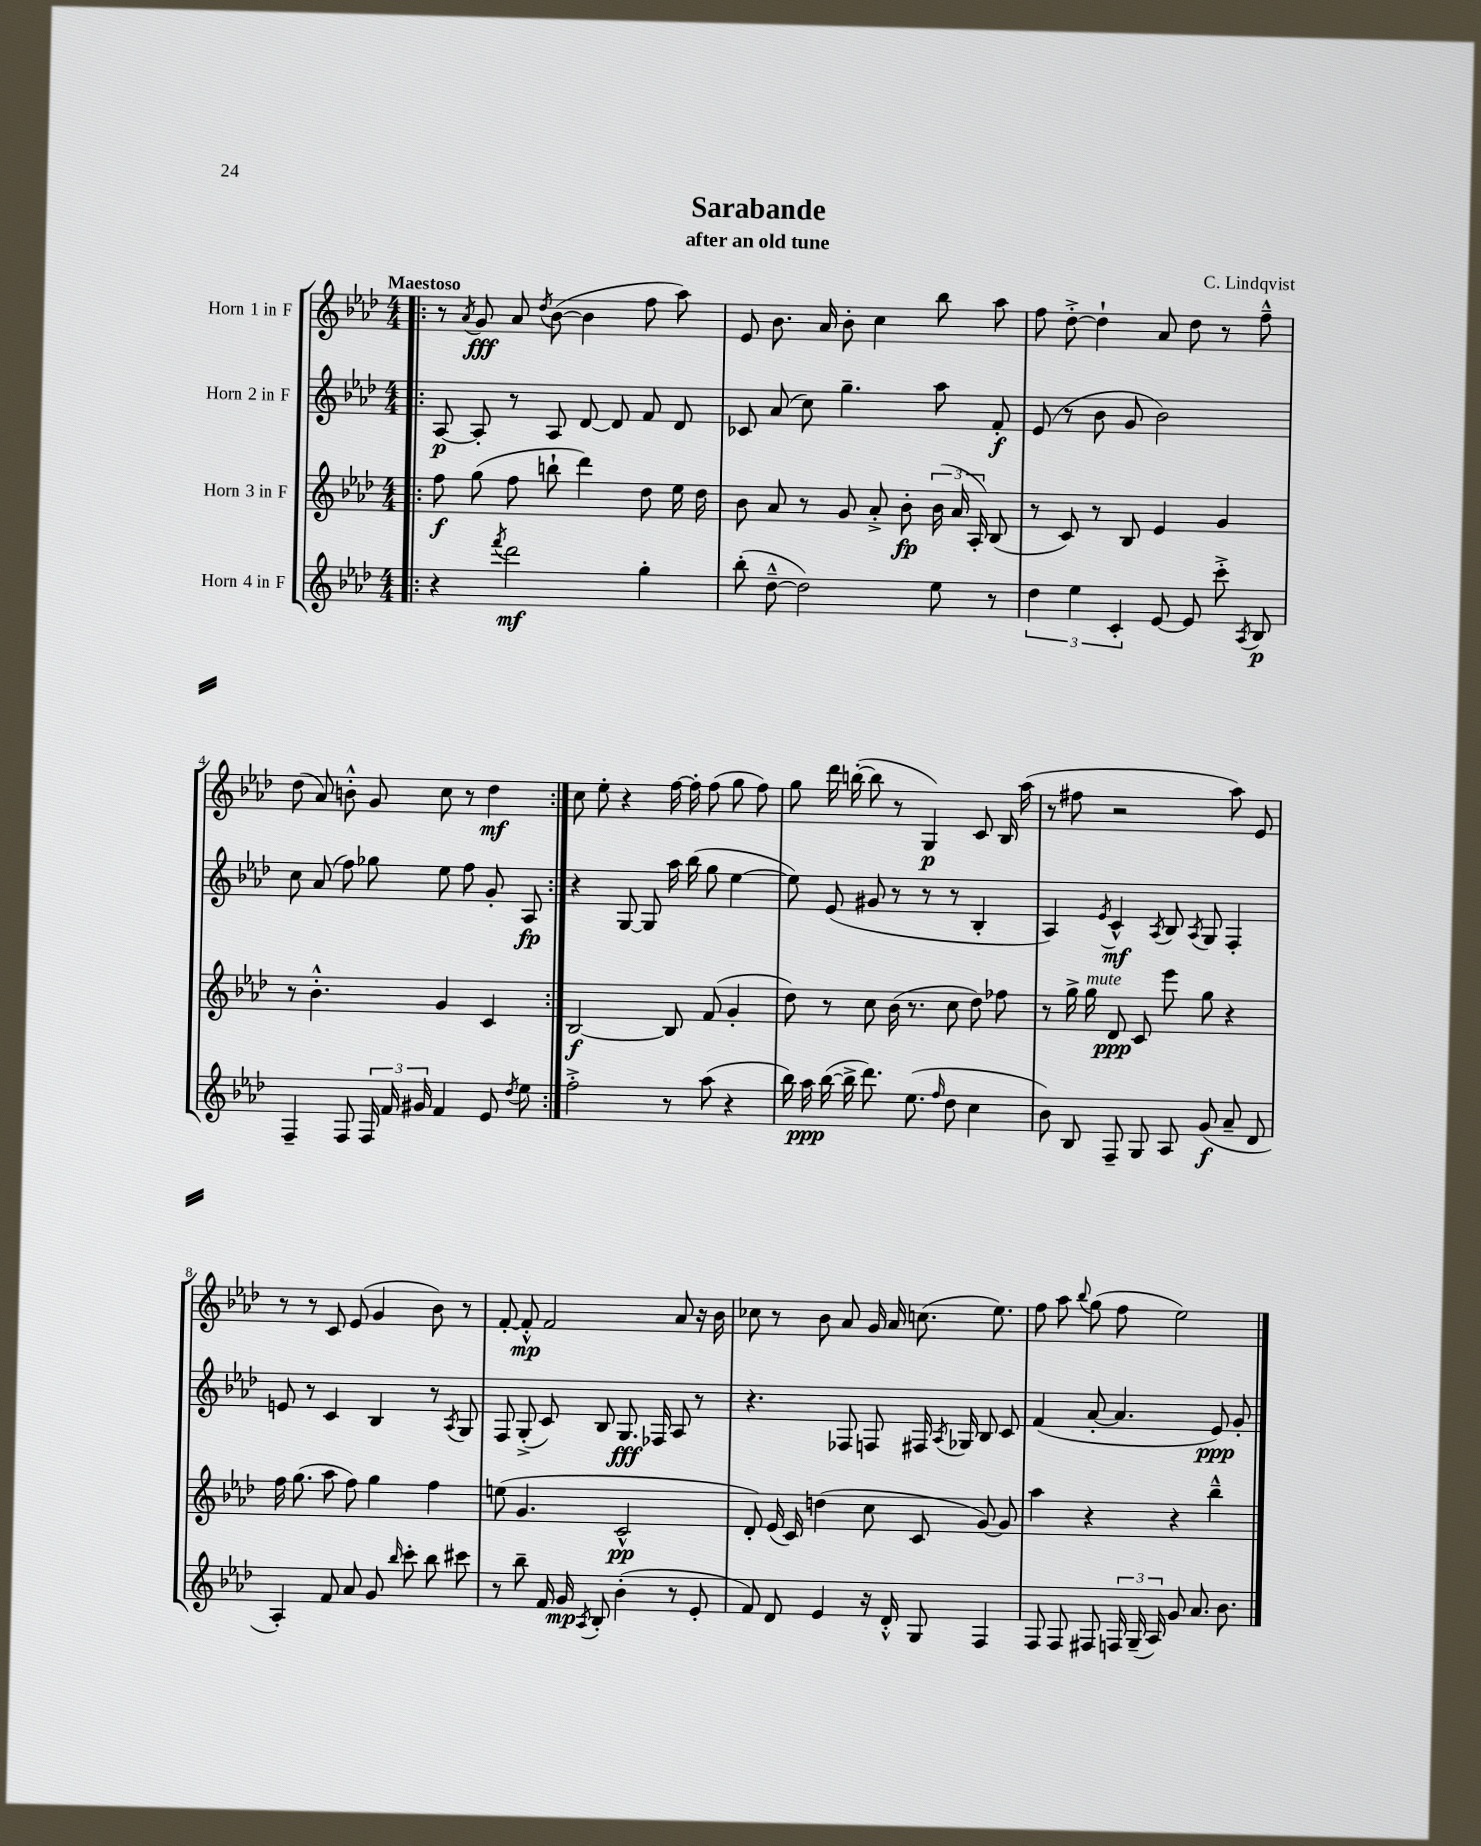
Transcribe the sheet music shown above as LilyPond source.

\header { title = "Sarabande" composer = "C. Lindqvist" subtitle = "after an old tune" }
<<
\new StaffGroup <<
\new Staff = "s0" \with { instrumentName = "Horn 1 in F" } {
    \clef treble \key aes \major \numericTimeSignature \time 4/4 \tempo "Maestoso"
    \autoBeamOff \repeat volta 2 { \bar ".|:" r8 \acciaccatura { aes'8 } g'8\fff aes'8 \acciaccatura { des''8 } bes'8~( bes'4 f''8 aes''8) |
    ees'8 bes'8. aes'16 bes'8-. c''4 bes''8 aes''8 |
    f''8 des''8~-.-> des''4-! aes'8 des''8 r8 f''8---^ |
    des''8( aes'8) b'8-.-^ g'8 c''8 r8 des''4\mf | }
    c''8 ees''8-. r4 f''16~ f''16-. f''8( g''8 f''8) |
    g''8 des'''16 b''16~-.( b''8 r8 g4\p) c'8 bes16 aes''16( |
    r8 fis''8 r2 aes''8) ees'8 |
    r8 r8 c'8 ees'8( g'4 bes'8) r8 |
    f'8~-. f'8-.-^\mp f'2 aes'8 r16 bes'16 |
    ces''8 r8 bes'8 aes'8 g'16 aes'16 c''8.( ees''8.) |
    f''8 aes''8 \appoggiatura { bes''8 } g''8( f''8 ees''2) \bar "|." |
}
\new Staff = "s1" \with { instrumentName = "Horn 2 in F" } {
    \clef treble \key aes \major \numericTimeSignature \time 4/4
    \autoBeamOff \repeat volta 2 { \bar ".|:" aes8~\p aes8-. r8 aes8 des'8~ des'8 f'8 des'8 |
    ces'8 aes'8( c''8) g''4.-- aes''8 f'8-.\f |
    ees'8( r8 bes'8 g'8 bes'2) |
    c''8 aes'8( f''8) ges''8 ees''8 f''8 g'8-. aes8\fp | }
    r4 g8~ g8 aes''16 bes''16( g''8 ees''4~ |
    ees''8) ees'8( gis'8 r8 r8 r8 bes4-. |
    aes4) \acciaccatura { ees'8 } c'4-^\mf \acciaccatura { aes8 } bes8 \acciaccatura { aes8 } g8 f4-. |
    e'8 r8 c'4 bes4 r8 \acciaccatura { aes8 } g8 |
    f8 g8-.->( c'8) bes8 g8.\fff fes16 aes8 r8 |
    r4. fes8 f8 fis16 \acciaccatura { aes8 } ges16 bes8 c'8 |
    f'4( aes'8~-. aes'4. ees'8\ppp) g'8-. \bar "|." |
}
\new Staff = "s2" \with { instrumentName = "Horn 3 in F" } {
    \clef treble \key aes \major \numericTimeSignature \time 4/4
    \autoBeamOff \repeat volta 2 { \bar ".|:" f''8\f g''8( f''8 b''8-! des'''4) des''8 ees''16 des''16 |
    bes'8 aes'8 r8 g'8 aes'8-.-> bes'8-.\fp \tuplet 3/2 { bes'16( aes'16 aes16-.) } bes8( |
    r8 c'8) r8 bes8 ees'4 g'4 |
    r8 bes'4.-.-^ g'4 c'4 | }
    bes2~\f bes8 f'8( g'4-. |
    des''8) r8 c''8 bes'16( r8. c''8 des''8) fes''8 |
    r8 g''16-> g''16^\markup { \italic "mute" } des'8\ppp c'8 ees'''8 g''8 r4 |
    f''16 g''8.( aes''8 f''8) g''4 f''4 |
    e''8( g'4. c'2-^\pp |
    des'8-.) ees'16( c'16) d''4( c''8 c'8 g'8~) g'8 |
    aes''4 r4 r4 bes''4---^ \bar "|." |
}
\new Staff = "s3" \with { instrumentName = "Horn 4 in F" } {
    \clef treble \key aes \major \numericTimeSignature \time 4/4
    \autoBeamOff \repeat volta 2 { \bar ".|:" r4 \acciaccatura { f'''8 } des'''2\mf g''4-. |
    bes''8-.( des''8~---^ des''2) ees''8 r8 |
    \tuplet 3/2 { des''4 ees''4 c'4-. } ees'8~ ees'8 c'''8-.-> \acciaccatura { aes8 } bes8\p |
    f4-- f8 \tuplet 3/2 { f16 f'16 gis'16 } f'4 ees'8 \acciaccatura { des''8 } ees''8 | }
    f''2-.-> r8 aes''8( r4 |
    bes''16) aes''16\ppp bes''16~( bes''16-> des'''8.) ees''8.( \grace { f''16 } des''8 c''4 |
    bes'8) bes8 f8-- g8 aes8 g'8\f( aes'8-- des'8 |
    aes4-.) f'8 aes'8 g'8 \grace { bes''16 } c'''8-. bes''8 cis'''8 |
    r8 bes''8-- f'16 g'16\mp \acciaccatura { aes8 } bes8-. bes'4-.( r8 ees'8-. |
    f'8) des'8 ees'4 r16 des'16-.-^ g8 f4 |
    f8 f8 fis8 \tuplet 3/2 { f16 g16--( aes16) } g'8 aes'8. bes'8. \bar "|." |
}
>>
>>
